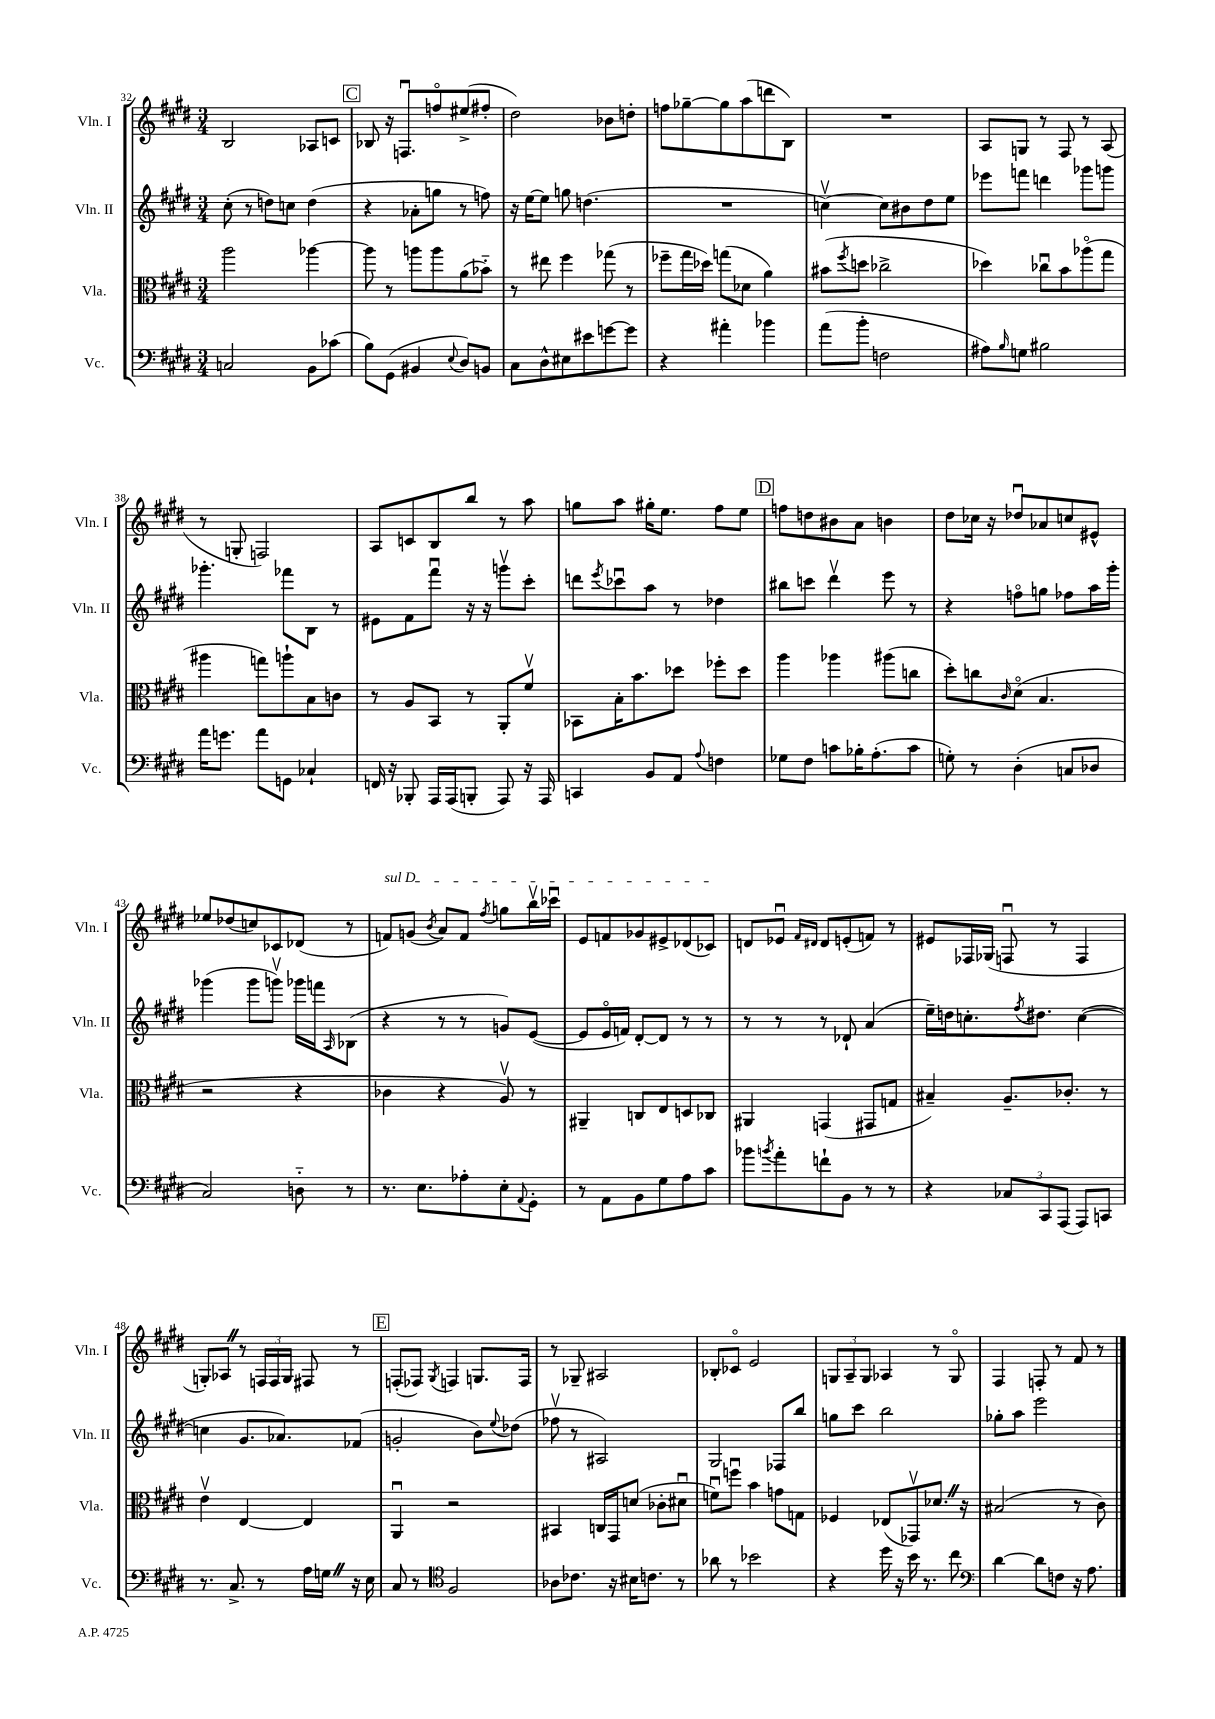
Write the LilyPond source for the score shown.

<<
\new StaffGroup <<
\new Staff = "s0" \with { instrumentName = "Vln. I" shortInstrumentName = "Vln. I" } {
    \clef treble \key e \major \numericTimeSignature \time 3/4
    b2 aes8 c'8 |
    \mark \markup { \box "C" } bes8 r16 f8.\downbow f''8\flageolet eis''8->( fis''8-. |
    dis''2) bes'8 d''8-. |
    f''8 ges''8~-- ges''8 a''8( d'''8 b8) |
    R2. |
    a8 g8 r8 fis8 r8 a8( |
    r8 g8-. f2) |
    a8 c'8 b8 b''8 r8 a''8 |
    g''8 a''8 gis''16-. e''8. fis''8 e''8 |
    \mark \markup { \box "D" } f''8 d''8 bis'8 a'8 b'4 |
    dis''8 ces''16 r16 des''8\downbow aes'8 c''8 eis'8-^ |
    ees''8 des''8( c''8) ces'8 des'8( r8 |
    \once \override TextSpanner.bound-details.left.text = \markup { \italic "sul D" } f'8\startTextSpan) g'8( \acciaccatura { b'8 } a'8) f'8 \acciaccatura { fis''8 } g''8 b''16\upbow ces'''16\downbow |
    e'8 f'8 ges'8 eis'8-> des'8( ces'8\stopTextSpan) |
    d'8 ees'8\downbow \grace { fis'16 dis'16 } dis'8 e'8-.( f'8) r8 |
    eis'8 fes16 ges16( f8\downbow r8 f4 |
    g8-.) aes8 \once \override BreathingSign.text = \markup { \musicglyph "scripts.caesura.straight" } \breathe r8 \tuplet 3/2 { f16 f16 g16 } fis8 r8 |
    \mark \markup { \box "E" } f8-.( fes8) \acciaccatura { gis8 } f4 g8. f16 |
    r8 ges8-- ais2 |
    bes8-. ces'8\flageolet e'2 |
    \tuplet 3/2 { g8 a8-- g8 } aes4 r8 g8\flageolet |
    fis4 f8-. r8 fis'8 r8 \bar "|." |
}
\new Staff = "s1" \with { instrumentName = "Vln. II" shortInstrumentName = "Vln. II" } {
    \clef treble \key e \major \numericTimeSignature \time 3/4
    cis''8-.( r8 d''8) c''8 d''4( |
    \mark \markup { \box "C" } r4 aes'8-. g''8 r8 f''8) |
    r16 e''16~ e''8 g''8 d''4.( |
    R2. |
    c''4~\upbow) c''8 bis'8 dis''8 e''8 |
    ees'''8 f'''8 d'''4 ges'''8 g'''8 |
    ges'''4.-. fes'''8 b8 r8 |
    eis'8 fis'8 fis'''8\downbow r16 r16 g'''8\upbow cis'''8-. |
    d'''8 \acciaccatura { e'''8 } ces'''8\downbow a''8 r8 des''4 |
    \mark \markup { \box "D" } bis''8 c'''8 dis'''4\upbow e'''8 r8 |
    r4 f''8\flageolet g''8 fes''8 a''16 gis'''16-. |
    ges'''4( ges'''8 g'''8\upbow) ges'''16 f'''16 \grace { a16 } bes8( |
    r4 r8 r8 g'8) e'8~( |
    e'8 e'16\flageolet f'16) dis'8~-. dis'8 r8 r8 |
    r8 r8 r8 des'8-! a'4( |
    e''16--) d''16 c''8.-. \acciaccatura { fis''8 } dis''8. c''4~( |
    c''4 gis'8. aes'8.) fes'8( |
    \mark \markup { \box "E" } g'2-. b'8) \appoggiatura { e''8 } des''8( |
    fes''8\upbow r8 ais2) |
    gis2 fes8 b''8 |
    g''8 cis'''8 b''2 |
    ges''8-. a''8 e'''2 \bar "|." |
}
\new Staff = "s2" \with { instrumentName = "Vla." shortInstrumentName = "Vla." } {
    \clef alto \key e \major \numericTimeSignature \time 3/4
    a''2 aes''4~ |
    \mark \markup { \box "C" } aes''8 r8 a''8 a''8 a'8( bes'8-_) |
    r8 eis''8 fis''4 ges''8( r8 |
    fes''8-- gis''16 des''16) g''8( des'8 a'4) |
    bis'8( \acciaccatura { fis''8 } d''8 ces''2-> |
    des''4) ces''8\downbow b'8 aes''8\flageolet( gis''8 |
    ais''4 g''8) a''8-! b8 c'8 |
    r8 a8 b,8 r8 a,8-. fis'8\upbow |
    bes,8 b16-. b'8. des''8 fes''8-. des''8 |
    \mark \markup { \box "D" } a''4 aes''4 ais''8( c''8 |
    dis''8-.) c''8 \grace { cis'16 } dis'8\flageolet( b4. |
    r2 r4 |
    ces'4 r4 a8\upbow) r8 |
    ais,4-- c8 e8 d8 ces8 |
    ais,4 g,4( gis,8 g8 |
    bis4--) a8.-- ces'8.-. r8 |
    e'4\upbow e4~ e4 |
    \mark \markup { \box "E" } a,4\downbow r2 |
    bis,4 c16 gis,16 d'8( ces'8-. dis'8\downbow |
    f'8\downbow) f''8\downbow b'4 g'8 g8 |
    fes4 ees8( ges,8\upbow) des'8. \once \override BreathingSign.text = \markup { \musicglyph "scripts.caesura.straight" } \breathe r16 |
    bis2( r8 cis'8) \bar "|." |
}
\new Staff = "s3" \with { instrumentName = "Vc." shortInstrumentName = "Vc." } {
    \clef bass \key e \major \numericTimeSignature \time 3/4
    c2 b,8 ces'8( |
    \mark \markup { \box "C" } b8) gis,8( bis,4 \appoggiatura { e8 } dis8) b,8 |
    cis8 dis8-^ eis8 eis'8 g'8~ g'8 |
    r4 ais'4-. bes'4 |
    a'8( b'8-. f2 |
    ais8) \grace { b16 } g8 bis2 |
    a'16 g'8. a'8 g,8 ces4-! |
    f,16 r16 bes,,8-. a,,16 a,,16( b,,8-. a,,8) r16 a,,16 |
    c,4 b,8 a,8 \appoggiatura { a8 } f4 |
    \mark \markup { \box "D" } ges8 fis8 c'8 bes16-. a8.-.( c'8 |
    g8-.) r8 dis4-.( c8 des8 |
    cis2) d8-_ r8 |
    r8. e8. aes8-. e8-. \appoggiatura { a,8 } gis,8-. |
    r8 a,8 b,8 gis8 a8 cis'8 |
    bes'8 \acciaccatura { b'8 } a'8-. f'8-! b,8 r8 r8 |
    r4 \tuplet 3/2 { ces8 cis,8 a,,8( } a,,8) c,8 |
    r8. cis8.-> r8 a16 g16 \once \override BreathingSign.text = \markup { \musicglyph "scripts.caesura.straight" } \breathe r16 e16 |
    \mark \markup { \box "E" } cis8 r8 \clef tenor fis2 |
    aes8 ces'8. r16 bis16 c'8. r8 |
    aes'8 r8 bes'2 |
    r4 dis''16 r16 b'16 r8. cis''8 |
    \clef bass dis'4~ dis'8 f8 r16 a8. \bar "|." |
}
>>
>>
\layout { \context { \Score currentBarNumber = #32 } }
